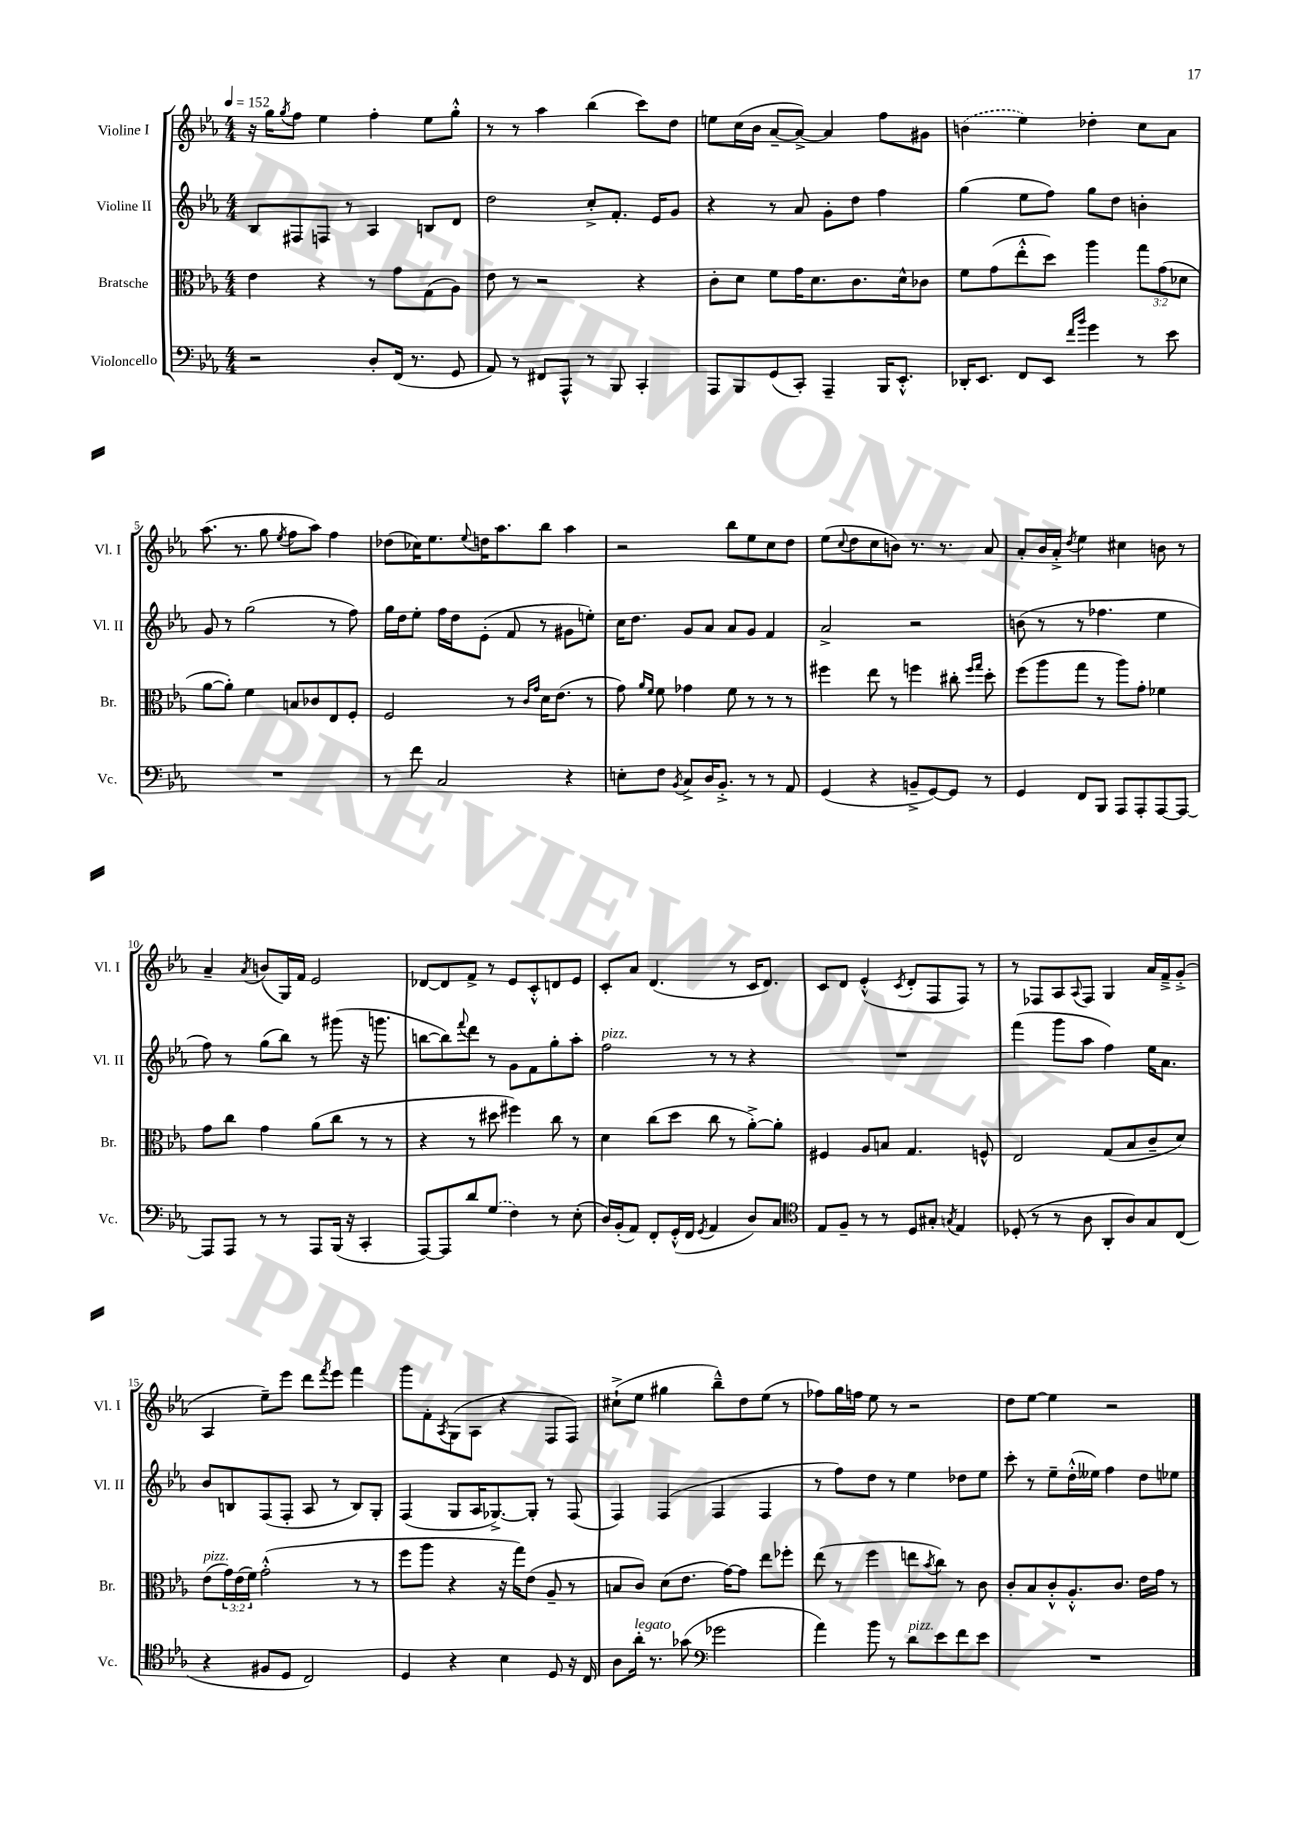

**kern	**kern	**kern	**kern
*staff4	*staff3	*staff2	*staff1
*clefF4	*clefC3	*clefG2	*clefG2
*k[b-e-a-]	*k[b-e-a-]	*k[b-e-a-]	*k[b-e-a-]
*M4/4	*M4/4	*M4/4	*M4/4
*MM152	*MM152	*MM152	*MM152
2r	4e-	8B-	16r
.	.	.	16gg
.	.	.	8qgg
.	.	8F#	8ff
.	4r	8F	4ee-
.	.	8r	.
8D'	8r	4A-	4ff'
(16FF	8g	.	.
8.r	.	.	.
.	(8G	8B	8ee-
8GG	8A-)	8d	8gg'^^
=	=	=	=
8AA-)	8e-	2dd	8r
8r	8r	.	8r
8FF#	2r	.	4aa-
8AAA-^^	.	.	.
8r	.	8cc'^	(4bb-
8BBB-	.	8.f'	.
4CC'	4r	.	8ccc)
.	.	16e-	.
.	.	8g	8dd
=	=	=	=
8AAA-	8c'	4r	8ee
8BBB-	8d	.	(16cc
.	.	.	16b-
(8GG	8f	8r	[8a-~
8CC')	16g	8a-	8a-^_)
.	8.d	.	.
4AAA-~	.	8g'	4a-]
.	8.c	8dd	.
16BBB-	.	4ff	8ff
8.EE-'^^	16d^^	.	.
.	8c-	.	8g#
=	=	=	=
16DD-'	8f	(4gg	(4b
8.EE-	.	.	.
.	(8g	.	.
8FF	8ee-'^^	8ee-	4ee-)
8EE-	8dd)	8ff)	.
16qqf	.	.	.
16qqb-	.	.	.
4g	4aa-	8gg	4dd-'
.	.	8dd	.
8r	12gg	4b'	8cc
.	(12g	.	.
8e-	.	.	8a-
.	12d-	.	.
=	=	=	=
1r	[8a-	8g	(8.aa-
.	8a-'])	8r	.
.	.	.	8.r
.	4f	(2gg	.
.	.	.	8gg
.	.	.	8qee-
.	8B	.	8ff
.	8c-	.	8aa-)
.	8E-	8r	4ff
.	8F'	8ff)	.
=	=	=	=
8r	2F	16gg	(8dd-
.	.	16dd	.
8f	.	8ee-'	16cc-)
.	.	.	8.ee-
2C	.	16ff	.
.	.	16dd	.
.	.	.	8qqee-
.	.	(8e-'	16dd
.	.	.	8.aa-
.	8r	8f	.
.	16qqc	.	.
.	16qqg	.	.
.	16d	8r	8bb-
.	(8.e-	.	.
4r	.	8g#	4aa-
.	8r	8ee')	.
=	=	=	=
8E'	8g)	16cc	2r
.	.	8.dd	.
.	16qqa-	.	.
.	16qqf	.	.
8F	8f	.	.
8qBB-	.	.	.
8C^	4g-	8g	.
16D	.	8a-	.
8.BB-'^	.	.	.
.	8f	8a-	8bb-
8r	8r	8g	8ee-
8r	8r	4f	8cc
8AA-	8r	.	8dd
=	=	=	=
(4GG	4ff#	2a-^	(8ee-
.	.	.	8qqcc
.	.	.	8dd
4r	8ee-	.	8cc
.	8r	.	8b)
8BB~^	4ff	2r	8.r
[8GG)	.	.	.
.	.	.	8.r
8GG]	8cc#'	.	.
.	16qqff	.	.
.	16qqgg	.	.
8r	8dd'	.	8a-
=	=	=	=
4GG	(8ff	(8b	8a-'
.	8aa-	8r	16b-
.	.	.	16a-'^
.	.	.	8qdd
8FF	8gg	8r	4ee-
8BBB-	8r	4.ff-	.
8AAA-	8aa-)	.	4cc#
8AAA-'	8g'	.	.
[8AAA-	4f-	4ee-	8b
8AAA-_	.	.	8r
=	=	=	=
8AAA-]	8g	8ff)	4a-~
8AAA-	8cc	8r	.
.	.	.	8qa-
8r	4g	(8gg	(8b
8r	.	8bb-)	16G)
.	.	.	16f
8AAA-	(8a-	8r	2e-
(16BBB-	8cc	(8ggg#	.
16r	.	.	.
4CC'	8r	16r	.
.	.	8.ggg	.
.	8r	.	.
=	=	=	=
[8AAA-)	4r	[8bb	[8d-
8AAA-]	.	8bb])	8d-]
.	.	8qqfff	.
8d	8r	8ddd	8f^
(8G	8dd#	8r	8r
4F)	4ff#)	8g	8e-
.	.	8f	8c'^^
8r	8cc	8gg'	8d
(8E-'	8r	8aa-'	8e-
=	=	=	=
16D)	4d	2ff	8c'
(16BB-'	.	.	.
8AA-)	.	.	8a-
8FF'	(8cc	.	(4.d
(16GG'^^	8dd	.	.
16FF	.	.	.
8qGG	.	.	.
4AA-	8cc	8r	.
.	8r	8r	8r
8D)	[8a-'^)	4r	16c
.	.	.	8.d)
8C	8a-']	.	.
=	=	=	=
*clefC4	*	*	*
8E-	4F#	1r	8c
8F~	.	.	8d
8r	8A-	.	(4e-'^^
8r	8B	.	.
.	.	.	8qc
8D	4.G	.	8d'
8G#'	.	.	8F
8qG	.	.	.
4E-	.	.	8F)
.	8F^^	.	8r
=	=	=	=
(8D-'	2E-	(4fff	8r
8r	.	.	8F-
8r	.	8ggg	8A-
.	.	.	8qqA-
8A-	.	8aa-	8F-
8AA-'	(8G	4ff)	4G
8A-)	8B-	.	.
8G	8c~	16ee-	16a-
.	.	8.a-	16f~^
(8C	8d)	.	(8g'^
=	=	=	=
4r	(8e-	8b-	4A-
.	24g)	8B	.
.	(24e-	.	.
.	24f)	.	.
8F#	(2g'^^	(8F	8ee-~)
8D	.	8F'	8eee-
2C)	.	8A-	8ddd
.	.	.	8qfff
.	.	8r	8eee-
.	8r	8B)	4fff
.	8r	8G'	.
=	=	=	=
4D	8ff	(4F	8ggg
.	8aa-	.	8f'
.	.	.	8qA-
4r	4r	8G	(8G
.	.	16A-	8A-
.	.	[8.G-^)	.
4B-	16r	.	4r
.	16gg)	.	.
.	(8e-	8G-']	.
8D	8A-~	8r	8F
16r	8r	(8F	8F)
16C	.	.	.
=	=	=	=
8A-	8B	4F)	(8cc#`^
16a-'	8c)	.	8ee-
8.r	.	.	.
.	(8d	(4F	4gg#
(8g-	8.e-	.	.
*clefF4	*	*	*
2g-	.	4F	8bb-~^^)
.	[16g)	.	.
.	8g]	.	8dd
.	8ee-	4F	(8ee-
.	8ff-'	.	8r
=	=	=	=
4a-)	(8ee-	8r	8ff-)
.	8r	8ff)	16gg
.	.	.	16ff
8b-	4ff	8dd	8ee-
8r	.	8r	8r
8d	8ee	4ee-	2r
.	8qb-	.	.
8e-	8cc)	.	.
8f	8r	8dd-	.
8e-	8c	8ee-	.
=	=	=	=
1r	8c'	8ccc'	8dd
.	8B-	8r	[8ee-
.	8c'^^	8ee-~	4ee-]
.	8.A-'^^	(16dd'^^	.
.	.	16ee--)	.
.	.	4ff	2r
.	8.c	.	.
.	16e-	8dd	.
.	16g	.	.
.	8r	8ee-	.
==	==	==	==
*-	*-	*-	*-
